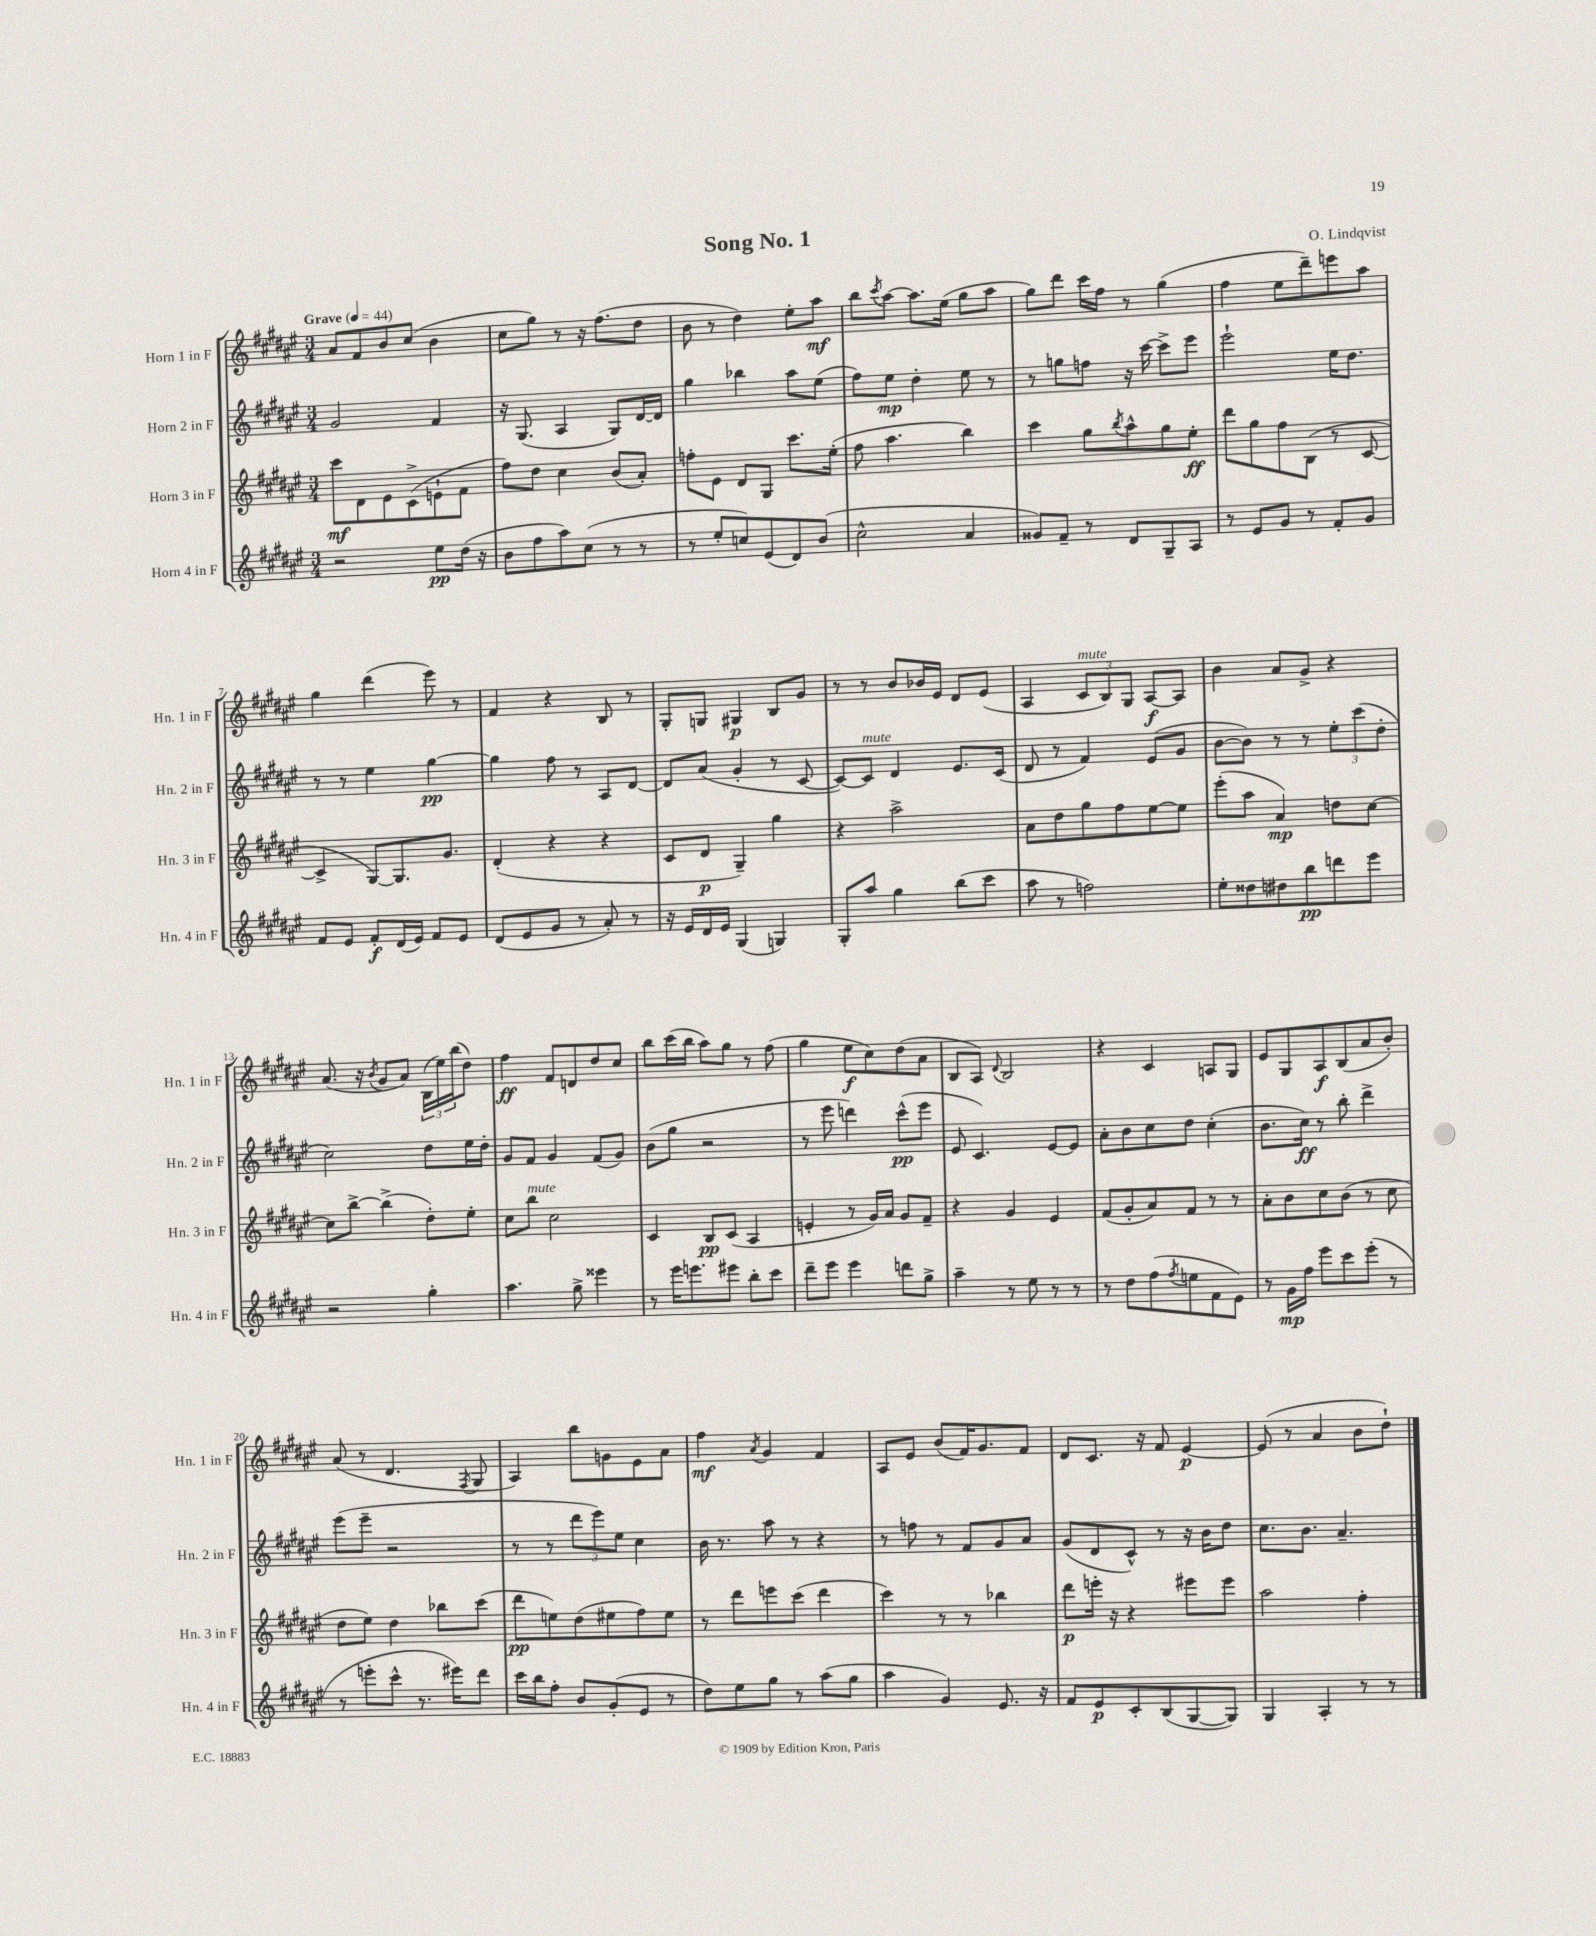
\header { title = "Song No. 1" composer = "O. Lindqvist" }
<<
\new StaffGroup <<
\new Staff = "s0" \with { instrumentName = "Horn 1 in F" shortInstrumentName = "Hn. 1 in F" } {
    \clef treble \key fis \major \numericTimeSignature \time 3/4 \tempo "Grave" 4 = 44
    ais'8 fis'8 b'8 cis''8( b'4 |
    cis''8 gis''8) r8 r16 fis''8.( dis''8 |
    b'8 r8 dis''4) eis''8-. ais''8\mf |
    b''8 \acciaccatura { cis'''8 } ais''8~ ais''8. eis''16( gis''8 ais''8 |
    gis''8) dis'''8 cis'''16 fis''16 r8 gis''4( |
    fis''4 eis''8 dis'''8--) e'''8 ais''8 |
    gis''4 dis'''4( eis'''8) r8 |
    fis'4 r4 b8 r8 |
    gis8-. g8 gis4\p b8 gis'8 |
    r8 r8 b'8 bes'16 eis'16 dis'8 eis'8( |
    ais4 \tuplet 3/2 { cis'8^\markup { \italic "mute" } b8) gis8 } ais8~\f ais8 |
    b'4 ais'8 gis'8-> r4 |
    ais'8.( r16 \acciaccatura { b'8 } gis'8 ais'8) \tuplet 3/2 { b16( eis''16) b''16( } dis''8) |
    fis''4\ff fis'8 d'8 dis''8 cis''8 |
    b''8 cis'''16( b''16 ais''8) gis''8 r8 fis''8( |
    gis''4 eis''8\f cis''8) dis''8( ais'8 |
    b8 ais8) \appoggiatura { dis'8 } b2 |
    r4 cis'4 a8 gis8 |
    eis'8 gis8 ais8\f b8( ais'8 b'8-.) |
    ais'8( r8 dis'4. \acciaccatura { fis8 } gis8 |
    ais4) b''8 g'8 eis'8 ais'8 |
    fis''4\mf \acciaccatura { ais'8 } gis'4 fis'4 |
    ais8 eis'8 b'8( fis'16) gis'8. fis'8 |
    dis'8 cis'8. r16 fis'8 eis'4~\p |
    eis'8( r8 ais'4 b'8 dis''8-!) \bar "|." |
}
\new Staff = "s1" \with { instrumentName = "Horn 2 in F" shortInstrumentName = "Hn. 2 in F" } {
    \clef treble \key fis \major \numericTimeSignature \time 3/4
    gis'2 fis'4 |
    r16 gis8.( ais4 gis8) dis'16~ dis'16 |
    gis''4 bes''4 ais''8 eis''8( |
    fis''8) eis''8\mp dis''4-. eis''8 r8 |
    r8 g''8 f''8 r16 cis'''16~ cis'''8-> eis'''8 |
    eis'''2-! eis''16 dis''8. |
    r8 r8 eis''4 gis''4~\pp |
    gis''4 fis''8 r8 ais8 dis'8~ |
    dis'8 ais'8( gis'4-. r8 cis'8~ |
    cis'8~) cis'8^\markup { \italic "mute" } dis'4 eis'8. cis'16( |
    dis'8 r8 fis'4) eis'8( gis'8 |
    b'8~ b'8) r8 r8 \tuplet 3/2 { eis''8-. cis'''8( dis''8-. } |
    cis''2) dis''8 eis''16 dis''16-. |
    gis'8 fis'8 gis'4 fis'8( gis'8) |
    b'8( gis''8 r2 |
    r8 eis'''8 d'''4) cis'''8-^\pp( eis'''8 |
    eis'8 cis'4.) eis'8~ eis'8 |
    ais'8-. b'8 cis''8 dis''8 cis''4-.( |
    b'8. cis''16\ff) r8 b''8-. dis'''4-> |
    eis'''8( eis'''8-- r2 |
    r8 r8 \tuplet 3/2 { dis'''8 eis'''8) eis''8 } cis''4 |
    b'16 r8. ais''8 r8 r4 |
    r8 f''8 r8 fis'8 gis'8 ais'8 |
    gis'8( dis'8 cis'8-^) r8 r16 b'16 dis''8 |
    cis''8. b'8. ais'4.-- \bar "|." |
}
\new Staff = "s2" \with { instrumentName = "Horn 3 in F" shortInstrumentName = "Hn. 3 in F" } {
    \clef treble \key fis \major \numericTimeSignature \time 3/4
    cis'''8\mf dis'8 eis'8 cis'8->( e'8-! fis'8 |
    fis''8) dis''8 cis''4 b'8( ais'8-.) |
    f''8-. eis'8 dis'8 gis8 cis'''8. eis''16-.( |
    fis''8 ais''4. b''4) |
    cis'''4 gis''8 \acciaccatura { b''8 } ais''8-^ gis''8 eis''8-.\ff |
    dis'''8 gis''8 fis''8 b8( r8 cis'8~ |
    cis'4-> gis8~) gis8. gis'8. |
    dis'4-.( r4 r4 |
    cis'8 dis'8\p gis4--) gis''4 |
    r4 ais''2-> |
    ais'8 dis''8 gis''8 fis''8 eis''8~ eis''8 |
    eis'''8-.( ais''8 ais'4\mp) d''8 cis''8~ |
    cis''8 b''8~-> b''4->( dis''8-.) eis''8-. |
    cis''8 b''8^\markup { \italic "mute" } cis''2 |
    cis'4 b8\pp cis'8( ais4 |
    e'4-. r8 gis'16) ais'16 gis'8 fis'8-- |
    r4 gis'4 eis'4 |
    fis'8( gis'8-. ais'8) fis'8 r8 r8 |
    ais'8-. b'8 cis''8 b'8( r8 cis''8 |
    dis''8 eis''8) dis''4 bes''8 cis'''8( |
    dis'''8\pp e''8) dis''8( eis''8 fis''8) eis''8 |
    r8 dis'''8 e'''8 cis'''8( dis'''4 |
    cis'''4) r8 r8 bes''4 |
    dis'''8\p e'''16-. r16 r4 eis'''8 eis'''8 |
    ais''2 fis''4-. \bar "|." |
}
\new Staff = "s3" \with { instrumentName = "Horn 4 in F" shortInstrumentName = "Hn. 4 in F" } {
    \clef treble \key fis \major \numericTimeSignature \time 3/4
    r2 eis''8\pp dis''16( r16 |
    b'8 fis''8 ais''8) cis''8( r8 r8 |
    r8 eis''8-. c''8) eis'8( dis'8) b'8( |
    cis''2-^ ais'4 |
    gisis'8) fis'8-- r8 dis'8 gis8-- ais8 |
    r8 eis'8 gis'8 r8 fis'8-. gis'8 |
    fis'8 eis'8 fis'8-.\f dis'16( eis'16) fis'8 eis'8 |
    dis'8( eis'8 gis'8 r8 ais'8-.) r8 |
    r16 eis'16 dis'16 eis'16 gis4( g4) |
    gis8-. ais''8 gis''4 b''8( cis'''8 |
    ais''8 r8 f''2) |
    eis''8-. disis''8 dis''8 b''8\pp d'''8 eis'''8 |
    r2 gis''4-. |
    ais''4. gis''8-> eisis'''4 |
    r8 eis'''16 e'''8. eis'''8 b''8-. cis'''8 |
    dis'''8-- eis'''8 eis'''4 d'''8 gis''8-> |
    ais''4-- r8 eis''8 r8 r8 |
    r8 dis''8 fis''8( \acciaccatura { fis''8 } e''8 fis'8 eis'8) |
    r8 gis'16\mp fis''16 eis'''8 cis'''8 eis'''8-.( r8 |
    r8 e'''8-. cis'''8-^ r8. eis'''16) dis'''8 |
    cis'''16 b''16 fis''8-. b'8 gis'8-.( eis'8 r8 |
    dis''8) eis''8 gis''8 r8 ais''8( gis''8 |
    ais''4 gis'4) eis'8. r16 |
    fis'8 eis'8\p cis'8-. b8( gis8~ gis8) |
    gis4 ais4-. r8 r8 \bar "|." |
}
>>
>>
